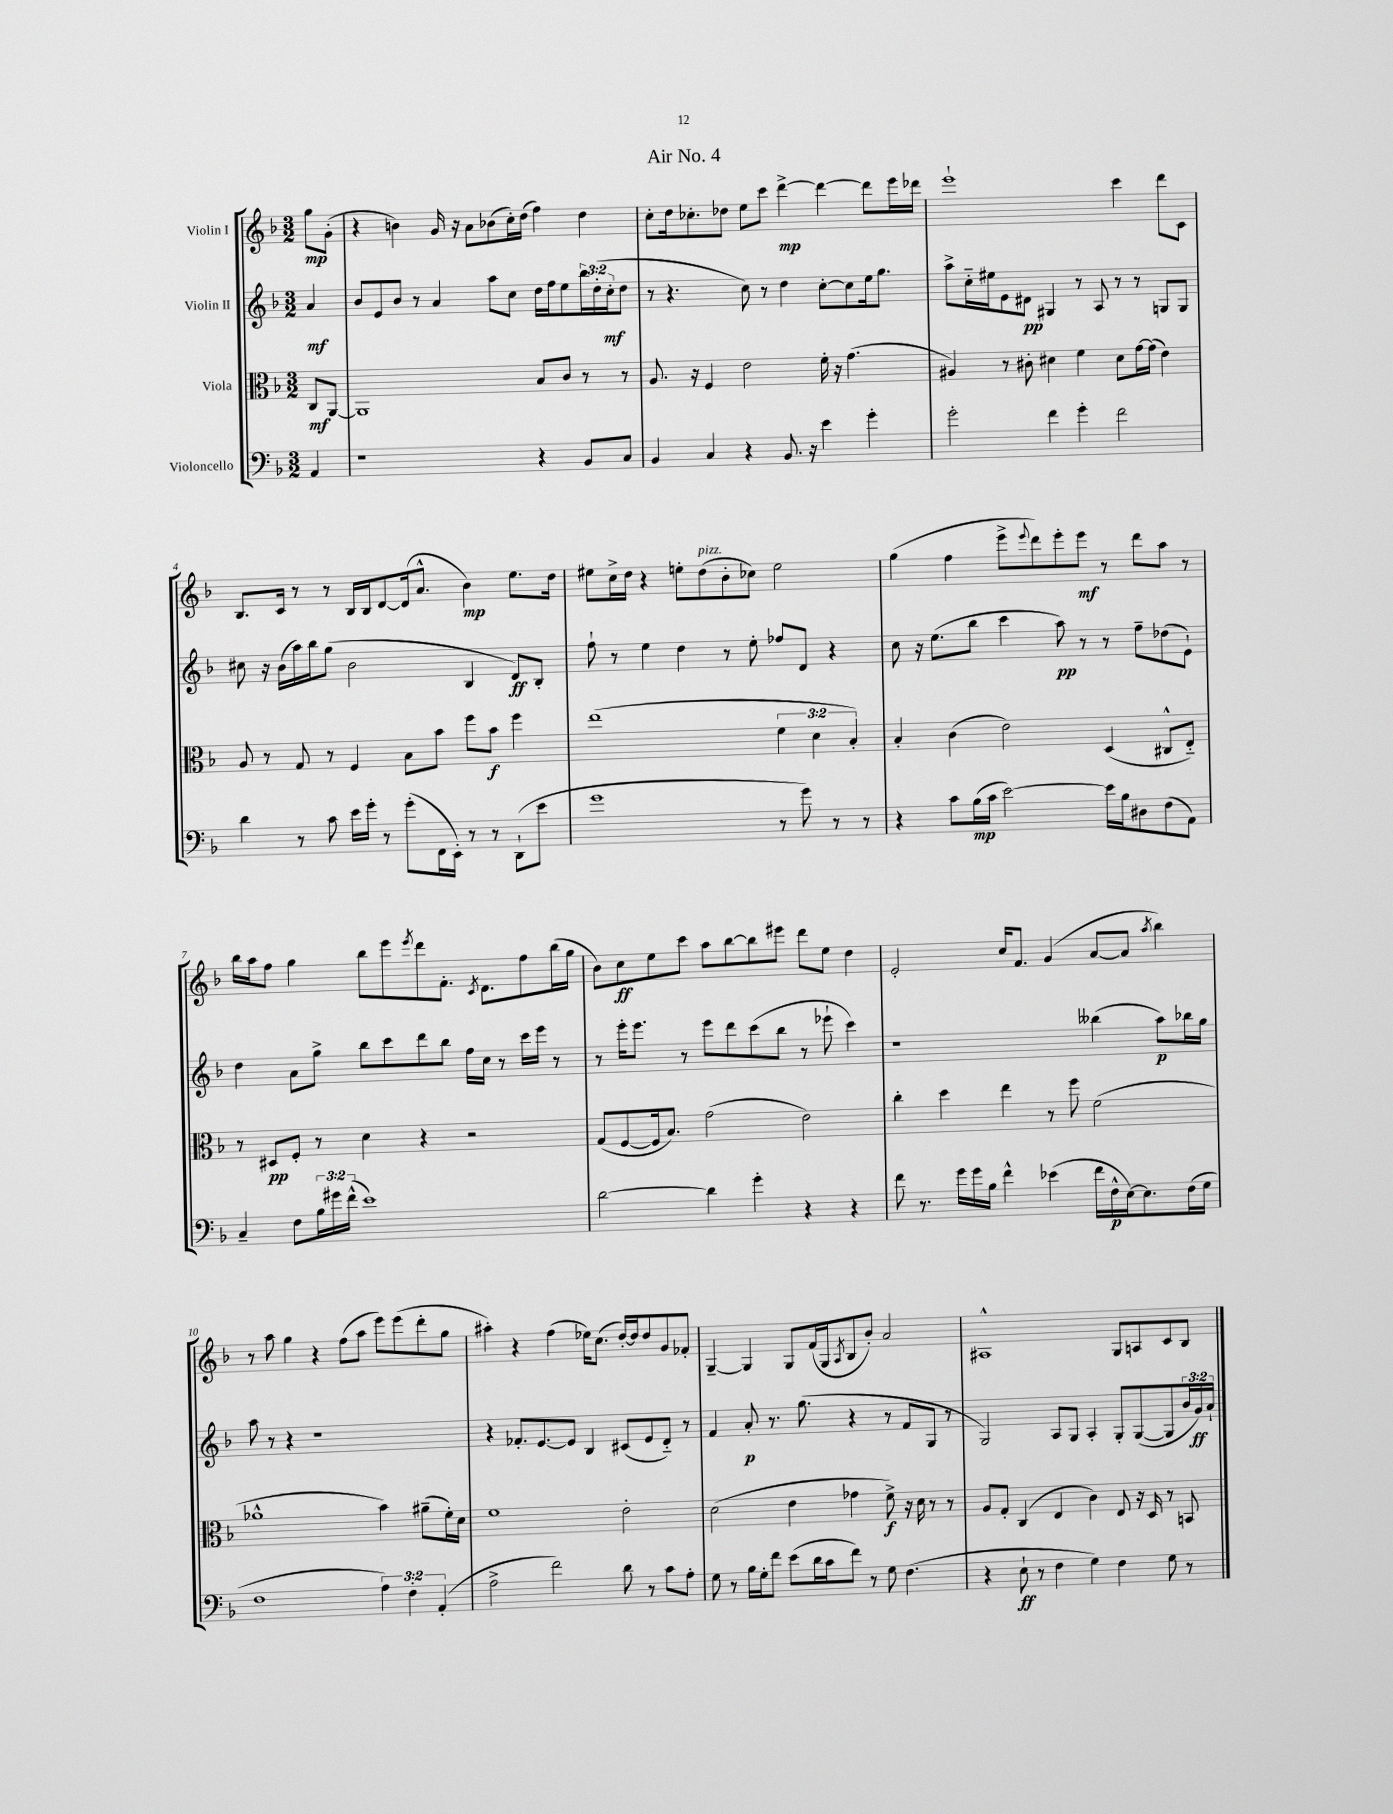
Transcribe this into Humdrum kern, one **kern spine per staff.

**kern	**dynam	**kern	**dynam	**kern	**dynam	**kern	**dynam
*part4	*part4	*part3	*part3	*part2	*part2	*part1	*part1
*staff4	*staff4	*staff3	*staff3	*staff2	*staff2	*staff1	*staff1
*I"Violoncello	*	*I"Viola	*	*I"Violin II	*	*I"Violin I	*
*clefF4	*	*clefC3	*	*clefG2	*	*clefG2	*
*k[b-]	*	*k[b-]	*	*k[b-]	*	*k[b-]	*
*M3/2	*	*M3/2	*	*M3/2	*	*M3/2	*
=	=	=	=	=	=	=	=
4AA/	.	8C/L	mf	4a/	mf	8gg\L	mp
.	.	[8AA/J	.	.	.	(8g'\J	.
=1	=1	=1	=1	=1	=1	=1	=1
1r	.	1AA]	.	8b-/L	.	4r	.
.	.	.	.	8e/	.	.	.
.	.	.	.	8b-/J	.	4bn\)	.
.	.	.	.	8r	.	.	.
.	.	.	.	4a/	.	16g/	.
.	.	.	.	.	.	16r	.
.	.	.	.	.	.	8a\L	.
.	.	.	.	8aa\L	.	(8b-X\	.
.	.	.	.	8cc\J	.	16cc'\L)	.
.	.	.	.	.	.	(16dd\JJ	.
4r	.	8B-/L	.	16dd\LL	.	4ff\)	.
.	.	.	.	16ff\J	.	.	.
.	.	8c/J	.	8ee\	.	.	.
8BB-/L	.	8r	.	24bb-\L	.	4dd\	.
.	.	.	.	(24dd'\	.	.	.
.	.	.	.	24cc'\J	mf	.	.
8C/J	.	8r	.	8dd\J	.	.	.
=2	=2	=2	=2	=2	=2	=2	=2
4BB-/	.	8.A/	.	8r	.	8cc'\L	.
.	.	.	.	4.r	.	16dd\k	.
.	.	16r	.	.	.	8.cc-X'\	.
4C/	.	4F/	.	.	.	.	.
.	.	.	.	.	.	8dd-X\J	.
4r	.	2e\	.	8cc\)	.	8ee\L	.
.	.	.	.	8r	.	8ccc\J	.
8.BB-/	.	.	.	4dd\	.	[4ddd^\	mp
16r	.	.	.	.	.	.	.
4e\	.	16f'\	.	[8cc'\L	.	4ddd\_	.
.	.	16r	.	.	.	.	.
.	.	(4.g\	.	8cc\]	.	.	.
4g'\	.	.	.	16ee\k	.	8ddd\L]	.
.	.	.	.	8.gg\J	.	.	.
.	.	.	.	.	.	16eee\L	.
.	.	.	.	.	.	16ddd-X\JJ	.
=3	=3	=3	=3	=3	=3	=3	=3
2g'\	.	4A#X/)	.	8aa^\L	.	1eee`	.
.	.	.	.	16cc\L	.	.	.
.	.	.	.	16ee#X\J	.	.	.
.	.	8r	.	8e\	.	.	.
.	.	8c#X'\	.	8d#X\J	pp	.	.
4f\	.	4d#X\	.	4G#X/	.	.	.
4g'\	.	4f\	.	8r	.	.	.
.	.	.	.	8A/	.	.	.
2f\	.	8d#\L	.	8r	.	4ccc\	.
.	.	[16g\L	.	8r	.	.	.
.	.	(16g\JJ]	.	.	.	.	.
.	.	4e\)	.	8Gn/L	.	8ddd\L	.
.	.	.	.	8G/J	.	8c\J	.
!!LO:LB:g=z
=4	=4	=4	=4	=4	=4	=4	=4
4d\	.	8A/	.	8cc#X\	.	8.B-/L	.
.	.	8r	.	16r	.	.	.
.	.	.	.	(16b-\LL	.	16c/Jk	.
8r	.	8G/	.	16aa\)	.	8r	.
.	.	.	.	16bb-\J	.	.	.
8c\	.	8r	.	(8gg\J	.	8r	.
16e\LL	.	4F/	.	2b-\	.	16B-/LL	.
16g'\JJ	.	.	.	.	.	16B-/J	.
8r	.	.	.	.	.	[8d/	.
(8g'\L	.	8B-\L	.	.	.	(16d/k]	.
.	.	.	.	.	.	8.a^^/J	.
16FF\L	.	8b-\J	.	.	.	.	.
16EE'\JJ)	.	.	.	.	.	.	.
8r	.	8ff\L	.	4B-/	.	4b-\)	mp
8r	.	8b-\J	f	.	.	.	.
(8DD`\L	.	4ff\	.	8d/L)	ff	8.ee\L	.
8e\J	.	.	.	8B-'/J	.	.	.
.	.	.	.	.	.	16dd\Jk	.
=5	=5	=5	=5	=5	=5	=5	=5
1g	.	(1ee	.	8ff`\	.	8ee#X\L	.
.	.	.	.	8r	.	16cc^\L	.
.	.	.	.	.	.	16dd\JJ	.
.	.	.	.	4ee\	.	4r	.
.	.	.	.	4dd\	.	8een'\L	.
!	!	!	!	!	!	!LO:TX:a:i:t=pizz.	!
.	.	.	.	.	.	(8dd\	.
.	.	.	.	8r	.	8b-'\	.
.	.	.	.	8ee'\	.	8cc-X\J)	.
8r	.	6f\	.	8ff-X/L	.	2ee\	.
8g\)	.	.	.	8d/J	.	.	.
.	.	6d\	.	.	.	.	.
8r	.	.	.	4r	.	.	.
.	.	6B-'/)	.	.	.	.	.
8r	.	.	.	.	.	.	.
=6	=6	=6	=6	=6	=6	=6	=6
4r	.	4B-'/	.	8cc\	.	(4gg\	.
.	.	.	.	16r	.	.	.
.	.	.	.	(8.ee\L	.	.	.
8c\L	.	(4c\	.	.	.	4ff\	.
(16B-\L	mp	.	.	8bb-\J	.	.	.
16c\JJ	.	.	.	.	.	.	.
[2e\)	.	2e\)	.	4ccc\	.	8eee^\L	.
.	.	.	.	.	.	8qqeee/	.
.	.	.	.	.	.	8ddd\)	.
.	.	.	.	8aa\)	pp	8eee'\	.
.	.	.	.	8r	.	8eee\J	mf
16e\LL]	.	(4D/	.	8r	.	8r	.
16B-\J	.	.	.	.	.	.	.
8D#X\	.	.	.	8ff~\L	.	8ddd\L	.
(8F\	.	8C#X^^/L	.	(8dd-X\	.	8aa\J	.
8AA\J)	.	8E/J)	.	8e`\J)	.	8r	.
!!LO:LB:g=z
=7	=7	=7	=7	=7	=7	=7	=7
4C~/	.	8r	.	4dd\	.	16bb-\LL	.
.	.	.	.	.	.	16aa\J	.
.	.	8D#X/L	pp	.	.	8ff\J	.
8F\L	.	8F'/J	.	8a\L	.	4gg\	.
24B-\L	.	8r	.	8gg^\J	.	.	.
24g#X\	.	.	.	.	.	.	.
(24f^^\JJ	.	.	.	.	.	.	.
1e)	.	4d\	.	8bb-\L	.	8bb-\L	.
.	.	.	.	8ccc\	.	8eee\	.
.	.	.	.	.	.	8qeee/	.
.	.	4r	.	8ddd\	.	8ddd\	.
.	.	.	.	8bb-\J	.	8.f'\J	.
.	.	2r	.	16ff\LL	.	.	.
.	.	.	.	.	.	8qc/	.
.	.	.	.	16cc\JJ	.	8.d\L	.
.	.	.	.	8r	.	.	.
.	.	.	.	16ccc\LL	.	8ff\	.
.	.	.	.	16eee\JJ	.	.	.
.	.	.	.	8r	.	(16bb-\L	.
.	.	.	.	.	.	16gg\JJ	.
=8	=8	=8	=8	=8	=8	=8	=8
[2d\	.	(8G/L	.	8r	.	8b-\L)	.
.	.	[8F/	.	16eee'\KL	.	8cc\	ff
.	.	.	.	8.eee\J	.	.	.
.	.	16F/k]	.	.	.	8ee\	.
.	.	8.B-/J)	.	.	.	.	.
.	.	.	.	8r	.	8ccc\J	.
4d\]	.	(2g\	.	8eee\L	.	8aa\L	.
.	.	.	.	8ddd\	.	[8bb-\	.
4g'\	.	.	.	(8ccc\	.	8bb-\]	.
.	.	.	.	8bb-\J	.	8eee#X\J	.
4r	.	2e\)	.	8r	.	8ddd\L	.
.	.	.	.	8eee-X`\	.	8ee\J	.
4r	.	.	.	4ccc\)	.	4dd\	.
=9	=9	=9	=9	=9	=9	=9	=9
8f\	.	4cc'\	.	1r	.	2e'/	.
8.r	.	.	.	.	.	.	.
.	.	4dd\	.	.	.	.	.
16g\LL	.	.	.	.	.	.	.
16g\	.	.	.	.	.	.	.
16B-\JJ	.	.	.	.	.	.	.
4f^^\	.	4ee\	.	.	.	16cc/KL	.
.	.	.	.	.	.	8.f/J	.
(4e-X\	.	8r	.	.	.	(4g/	.
.	.	8ff\	.	.	.	.	.
16f\LL	.	(2f\	.	(4bb--X\	.	[8a/L	.
16F^^\	p	.	.	.	.	.	.
[16E\J)	.	.	.	.	.	8a/J]	.
8.E\]	.	.	.	.	.	.	.
.	.	.	.	.	.	8qaa/	.
.	.	.	.	8aa\L)	p	4bb-\)	.
(16F\L	.	.	.	16bb-X\L	.	.	.
16G\JJ	.	.	.	16gg\JJ	.	.	.
!!LO:LB:g=z
=10	=10	=10	=10	=10	=10	=10	=10
1F	.	1a-X^^	.	8aa\	.	8r	.
.	.	.	.	8r	.	8aa\	.
.	.	.	.	4r	.	4gg\	.
.	.	.	.	1r	.	4r	.
.	.	.	.	.	.	(8ff\L	.
.	.	.	.	.	.	8aa\J	.
6A\)	.	4b-\)	.	.	.	8eee\L)	.
.	.	.	.	.	.	(8eee\	.
6F'\	.	.	.	.	.	.	.
.	.	(8a#X~\L	.	.	.	8ddd'\	.
(6AA'/	.	.	.	.	.	.	.
.	.	16f'\L)	.	.	.	8gg\J	.
.	.	16d\JJ	.	.	.	.	.
=11	=11	=11	=11	=11	=11	=11	=11
2A^\	.	1f	.	4r	.	4aa#X'\)	.
.	.	.	.	8.f-X'/L	.	4r	.
.	.	.	.	[8.e/	.	.	.
2f\)	.	.	.	.	.	(4ff\	.
.	.	.	.	8e/J]	.	.	.
.	.	.	.	4B-/	.	16ee-X\KL)	.
.	.	.	.	.	.	(8.cc\J	.
8d\	.	2e'\	.	(8c#X/L	.	[16dd'/LL)	.
.	.	.	.	.	.	16dd/J]	.
8r	.	.	.	8e/	.	8dd/	.
8c\L	.	.	.	8d/J)	.	8g/	.
8A'\J	.	.	.	8r	.	8f-X'/J	.
=12	=12	=12	=12	=12	=12	=12	=12
8G\	.	(2d\	.	4f/	.	[4G~/	.
8r	.	.	.	.	.	.	.
16B-\LL	.	.	.	8a'/	p	4G/]	.
16G'\J	.	.	.	.	.	.	.
8f\J	.	.	.	8.r	.	.	.
(8e\L	.	4e\	.	.	.	8G/L	.
.	.	.	.	(8.gg\	.	.	.
16d\L	.	.	.	.	.	(16f/L	.
16c\J	.	.	.	.	.	16G/J	.
.	.	.	.	.	.	8qA/	.
8f\J)	.	4g-X\	.	4r	.	8B-/	.
8r	.	.	.	.	.	8b-'/J)	.
8G\	.	8f^\)	f	8r	.	2a/	.
(4.F\	.	16r	.	8f/L	.	.	.
.	.	16d\	.	.	.	.	.
.	.	8r	.	8G/J	.	.	.
.	.	8r	.	8r	.	.	.
=13	=13	=13	=13	=13	=13	=13	=13
4r	.	8A/L	.	2G/)	.	1A#X^^	.
.	.	8G'/J	.	.	.	.	.
8E`\	ff	(4C/	.	.	.	.	.
8r	.	.	.	.	.	.	.
4F\	.	4E/	.	8A/L	.	.	.
.	.	.	.	8G/J	.	.	.
4G\)	.	4c\)	.	4A'/	.	.	.
4F\	.	8E/	.	8G'/L	.	8G/L	.
.	.	16r	.	([8G/	.	8An/	.
.	.	16D/	.	.	.	.	.
8G\	.	8r	.	8G/]	.	8c/	.
8r	.	8BBn/	.	24b-/L	.	8B-/J	.
.	.	.	.	24g/)	ff	.	.
.	.	.	.	24a`/JJ	.	.	.
==	==	==	==	==	==	==	==
*-	*-	*-	*-	*-	*-	*-	*-
